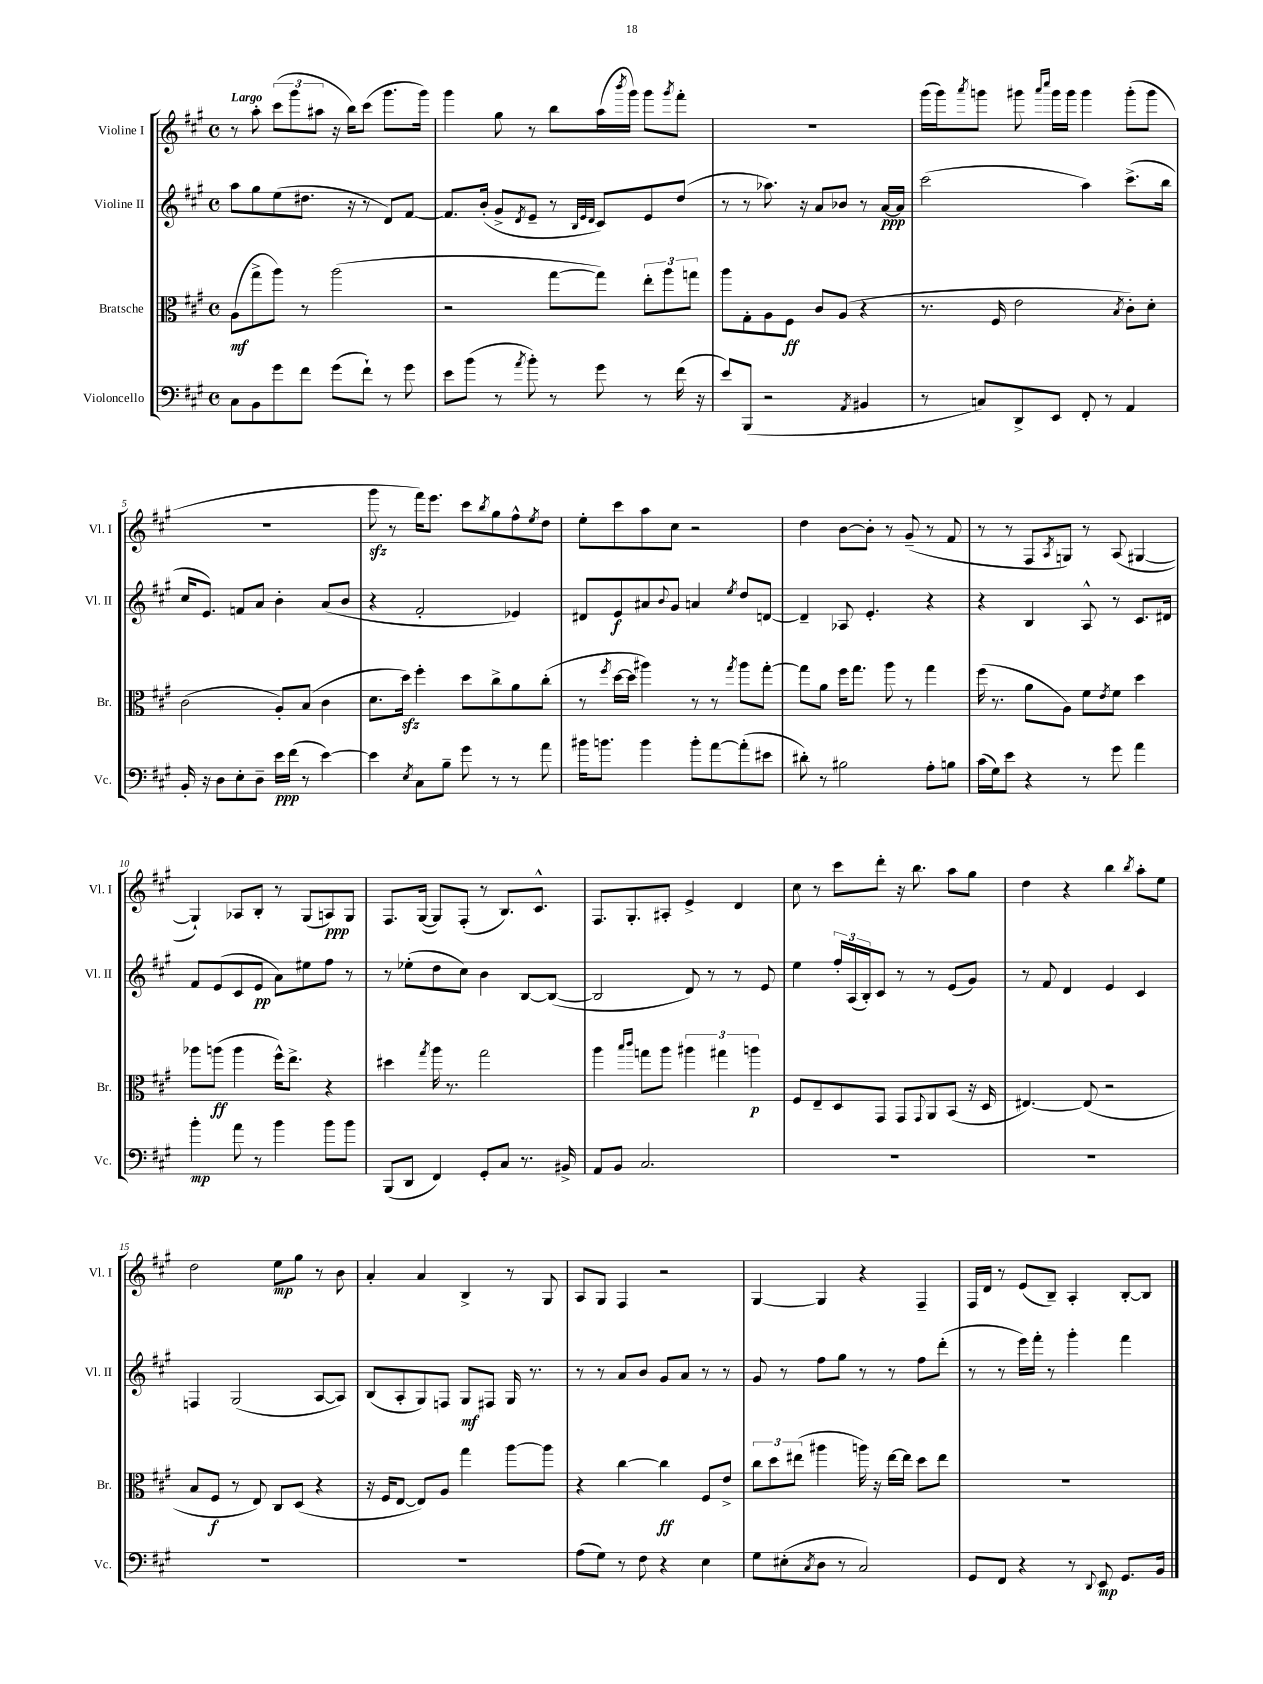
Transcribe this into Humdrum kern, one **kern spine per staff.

**kern	**kern	**kern	**kern
*staff4	*staff3	*staff2	*staff1
*clefF4	*clefC3	*clefG2	*clefG2
*k[f#c#g#]	*k[f#c#g#]	*k[f#c#g#]	*k[f#c#g#]
*M4/4	*M4/4	*M4/4	*M4/4
*met(c)	*met(c)	*met(c)	*met(c)
8C#	(8A	8aa	8r
8BB	8gg#^	8gg#	8aa'
8g#	8aa)	(8ee	(12ccc#
.	.	.	12ggg#
8f#	8r	8.dd#	.
.	.	.	12aa#
(8g#	(2aa	.	16r
.	.	16r	16bb)
8f#`)	.	8r	(8ccc#
8r	.	8d)	8.ggg#
8g#	.	[8f#	.
.	.	.	16ggg#)
=	=	=	=
8e	2r	8.f#]	4ggg#
(8b	.	.	.
.	.	(16b'	.
8r	.	8g#^	8gg#
8qa	.	8qd	.
8b')	.	8e~	8r
8r	[8gg#	8r	8bb
.	.	32qqB	.
.	.	32qqe	.
.	.	32qqd	.
8g#	8gg#])	8c#)	(16aa
.	.	.	8qbbb
.	.	.	16ggg#)
8r	12ee'	8e	8ggg#
.	12aa	.	.
.	.	.	8qggg#
(16f#	.	(8dd	8fff#'
.	12gg	.	.
16r	.	.	.
=	=	=	=
8e)	8aa	8r	1r
(8BBB	8G#'	8r	.
2r	8A	8.aa-)	.
.	8F#	.	.
.	.	16r	.
.	8c#	8a	.
.	(8A	8b-	.
8qAA	.	.	.
4BB#	4r	8r	.
.	.	[16a	.
.	.	16a]	.
=	=	=	=
8r	8.r	(2ccc#	(16ggg#
.	.	.	16ggg#)
.	.	.	8qaaa
8C)	.	.	8ggg
.	16F#	.	.
8DD^	2e	.	8ggg#
.	.	.	16qqaaa
.	.	.	16qqcccc#
8EE	.	.	16ggg#
.	.	.	16ggg#
8FF#'	.	4aa)	4ggg#
8r	.	.	.
.	8qB	.	.
4AA	8c#')	(8.ccc#^	(8ggg#'
.	8d'	.	8ggg#
.	.	16bb	.
=	=	=	=
16BB'	(2c#	16cc#	1r
16r	.	8.e)	.
8D	.	.	.
8E'	.	8f	.
8D~	.	8a	.
16e	8A')	4b'	.
(16f#	.	.	.
8r	(8B	.	.
[4e)	4c#	(8a	.
.	.	8b	.
=	=	=	=
4e]	8.d	4r	8ggg#
.	.	.	8r
.	16dd)	.	.
8qE	.	.	.
8C#	4ff#'	2f#'	16fff#)
.	.	.	8.eee
8B~	.	.	.
8g#	8dd	.	8ccc#
.	.	.	8qbb
8r	8cc#^	.	8gg#
8r	8a	4e-)	8ff#^^
.	.	.	8qee
8a	(8cc#'	.	8dd
=	=	=	=
16b#	8r	8d#	8ee'
8.b	.	.	.
.	8qff#	.	.
.	[16dd	8e	8ccc#
.	16dd]	.	.
4b	4aa#)	8a#	8aa
.	.	8qqb	.
.	.	8g#	8cc#
8b'	8r	4a	2r
[8a	8r	.	.
.	8qgg#	8qee	.
(8a']	8aa#	8dd	.
8e#	[8gg#'	[8d	.
=	=	=	=
8d#')	8gg#]	4d~]	4dd
8r	8a	.	.
2B#	16ff#	8A-	[8b
.	8.gg#	.	.
.	.	4.e'	8b']
.	8aa	.	8r
.	8r	.	(8g#~
8A'	4gg#	4r	8r
8B	.	.	8f#
=	=	=	=
(16c#	(16ff#	4r	8r
16G#)	8.r	.	.
8e	.	.	8r
4r	8a	4B	8F#
.	.	.	8qA
.	8A)	.	8G)
8r	8f#	8A^^	8r
.	8qe	.	.
8g#	8f#	8r	(8A
4a	4dd	8.c#	[4G#
.	.	16d#	.
=	=	=	=
4b'	8aa-	8f#	4G#`])
.	(8aa	(8e	.
8a	4aa	8c#	8A-
8r	.	8e	8B'
4b	16ff#^^)	8a)	8r
.	8.ee^	.	.
.	.	8ee#	(8G#
8b	4r	8ff#	8A)
8b	.	8r	8G#
=	=	=	=
(8BBB	4dd#	8r	8.F#
8DD	.	(8ee-'	.
.	.	.	([16G#
.	8qgg#	.	.
4FF#)	16aa	8dd	8G#])
.	8.r	.	.
.	.	8cc#)	(8F#'
8GG#'	2gg#	4b	8r
8C#	.	.	8.B)
8.r	.	[8B	.
.	.	.	8.c#^^
.	.	(8B_	.
16BB#^	.	.	.
=	=	=	=
8AA	4aa	2B]	8.F#
8BB	.	.	.
.	.	.	8.G#'
.	16qqbb	.	.
.	16qqccc#	.	.
2.C#	8gg	.	.
.	8aa	.	8A#'
.	6aa#	8d)	4e^
.	.	8r	.
.	6gg#	.	.
.	.	8r	4d
.	6aa	.	.
.	.	8e	.
=	=	=	=
1r	8F#	4ee	8cc#
.	8E~	.	8r
.	8D	24ff#'	8ccc#
.	.	(24A	.
.	.	24B')	.
.	8GG#	8c#	8ddd'
.	8GG#	8r	16r
.	.	.	8.bb
.	8qqGG#	.	.
.	8AA	8r	.
.	(8BB	(8e	8aa
.	16r	8g#)	8gg#
.	16D	.	.
=	=	=	=
1r	[4.E#)	8r	4dd
.	.	8f#	.
.	.	4d	4r
.	(8E#]	.	.
.	2r	4e	4bb
.	.	.	8qbb
.	.	4c#	8aa'
.	.	.	8ee
=	=	=	=
1r	8B	4F	2dd
.	8F#	.	.
.	8r	(2G#	.
.	8E)	.	.
.	8C#	.	8ee
.	(8D	.	8gg#
.	4r	[8A	8r
.	.	8A])	8b
=	=	=	=
1r	16r	(8B	4a'
.	16F#	.	.
.	[8E	8A'	.
.	8E])	8G#)	4a
.	8A	8F	.
.	4gg#	8G#	4B^
.	.	8F#	.
.	[8aa	16G#	8r
.	.	8.r	.
.	8aa]	.	8G#
=	=	=	=
(8A	4r	8r	8A
8G#)	.	8r	8G#
8r	[4cc#	8a	4F#
8F#	.	8b	.
4r	4cc#]	8g#	2r
.	.	8a	.
4E	8F#	8r	.
.	8e^	8r	.
=	=	=	=
8G#	12cc#	8g#	[4G#
.	12dd	.	.
(8E#'	.	8r	.
.	(12ee#	.	.
8qC#	.	.	.
8D	4aa#	8ff#	4G#]
8r	.	8gg#	.
2C#)	16aa)	8r	4r
.	16r	.	.
.	[16ee#	8r	.
.	16ee#]	.	.
.	8dd	8ff#	4F#~
.	8ee#	(8ddd'	.
=	=	=	=
8GG#	1r	8r	16F#
.	.	.	16d
8FF#	.	8r	8r
4r	.	16eee)	(8e
.	.	16fff#'	.
.	.	8r	8B~)
8r	.	4ggg#'	4A'
8qqDD	.	.	.
8EE	.	.	.
8.GG#	.	4fff#	[8B'
.	.	.	8B]
16BB	.	.	.
==	==	==	==
*-	*-	*-	*-
